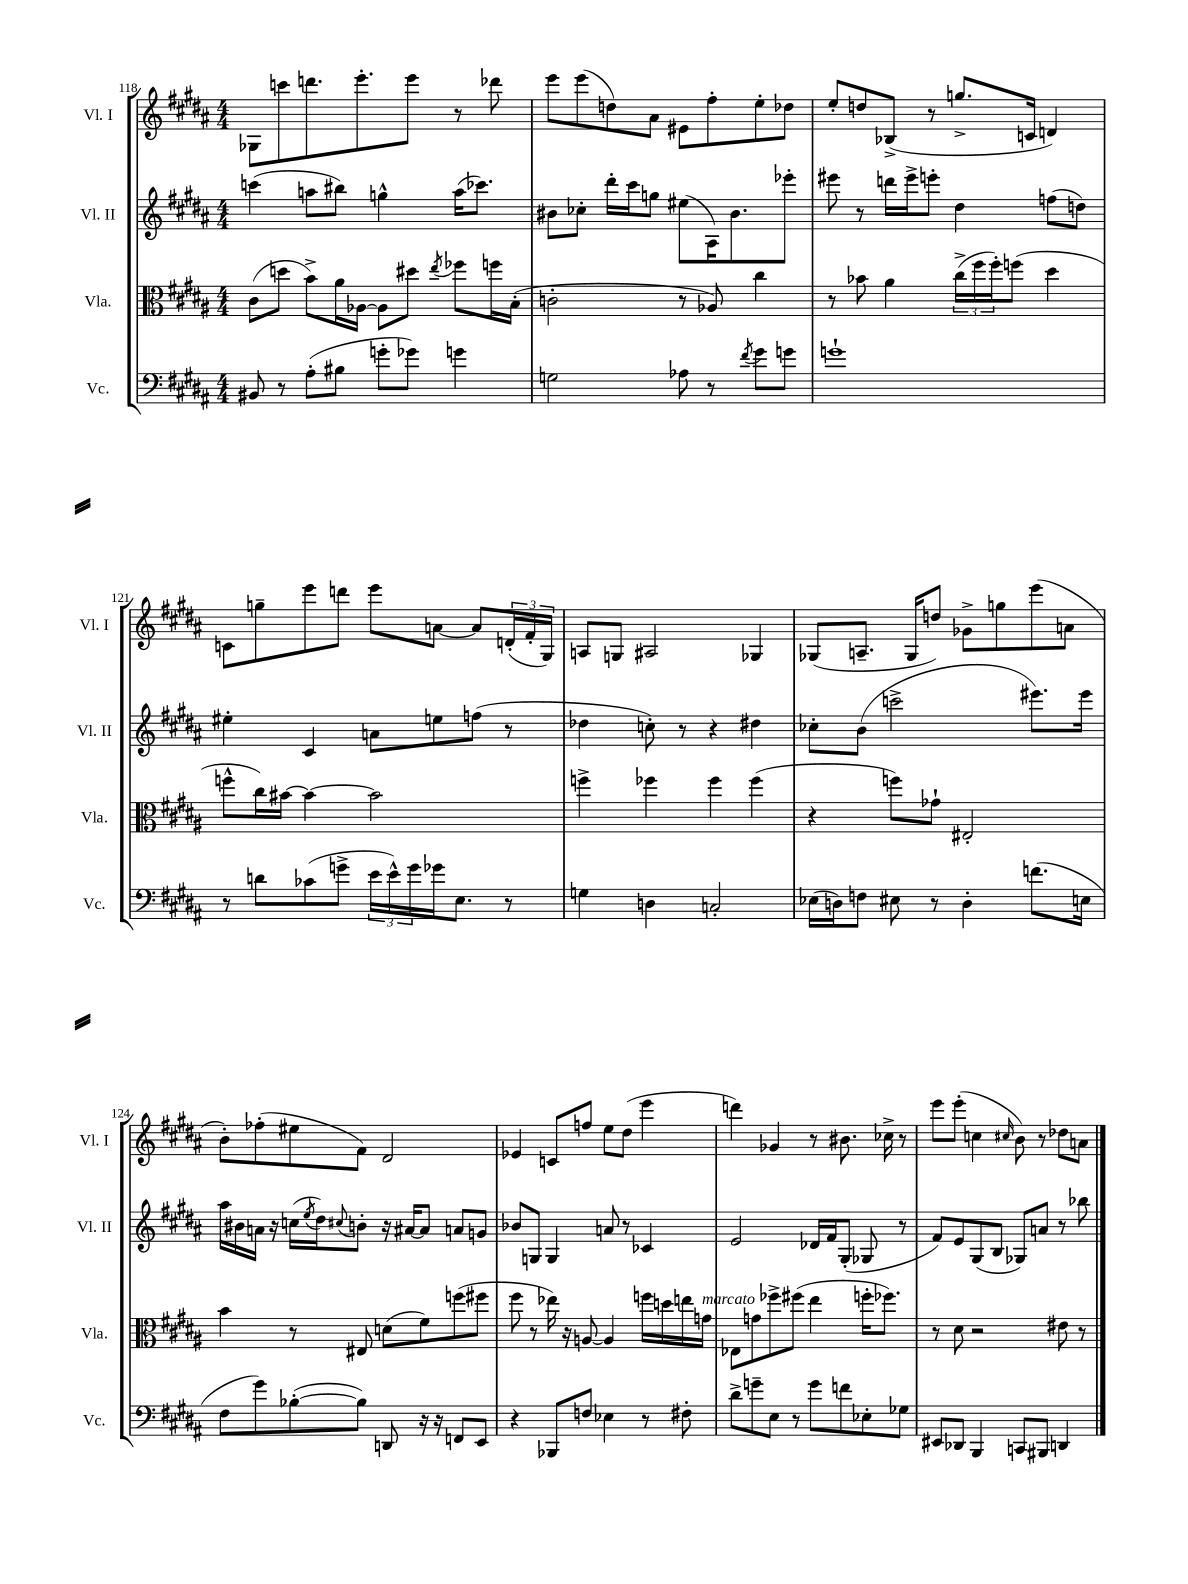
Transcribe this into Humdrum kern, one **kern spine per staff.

**kern	**kern	**kern	**kern
*staff4	*staff3	*staff2	*staff1
*clefF4	*clefC3	*clefG2	*clefG2
*k[f#c#g#d#a#]	*k[f#c#g#d#a#]	*k[f#c#g#d#a#]	*k[f#c#g#d#a#]
*M4/4	*M4/4	*M4/4	*M4/4
8BB#	(8c#	(4ccc	8G-
8r	8dd	.	8ccc
(8A#'	8b^)	8aa	8.ddd
8B#	16a#	8bb#)	.
.	[16A-	.	8.eee'
8g'	8A-]	4gg^^	.
8g-)	8dd#	.	8eee
.	8qee	.	.
4g	8ff-	(16aa	8r
.	.	8.ccc-)	.
.	16ff	.	8ddd-
.	(16B'	.	.
=	=	=	=
2G	2c'	8b#	8eee
.	.	8cc-'	(8eee
.	.	16ddd#'	8dd)
.	.	16ccc#	.
.	.	8gg	8a#
8A-	8r	(8ee#	8e#
8r	8A-)	16A#)	8ff#'
.	.	8.b#	.
8qf#	.	.	.
8g#	4cc#	.	8ee'
8g	.	8eee-'	8dd-
=	=	=	=
1g`	8r	8eee#	8ee'
.	8b-	8r	8dd
.	4a#	16ddd	(8B-^
.	.	16eee#^	.
.	.	8eee'	8r
.	(24cc#^	4dd#	8.gg^
.	24ff#	.	.
.	24ff#')	.	.
.	(8ff	.	.
.	.	.	16c
.	4dd#	(8ff	4d)
.	.	8dd)	.
=	=	=	=
8r	8ff^^	4ee#'	8c
8d	16cc#)	.	8gg~
.	[16b#	.	.
(8c-	4b#_	4c#	8eee
8g^	.	.	8ddd
24e	2b#]	8a	8eee
24e^^)	.	.	.
24g	.	.	.
16g-	.	8ee	[8a
8.E	.	.	.
.	.	(8ff	8a]
8r	.	8r	(24d'
.	.	.	24f#'
.	.	.	24G#)
=	=	=	=
4G	4ff^	4dd-	8A
.	.	.	8G
4D	4ff-	8cc')	2A#
.	.	8r	.
2C'	4ff-	4r	.
.	(4ff-	4dd#	4G-
=	=	=	=
(16E-	4r	8cc-'	(8G-
16D)	.	.	.
8F	.	(8b	8.A~
8E#	8ff)	2ccc^	.
.	.	.	16G-
8r	8g-`	.	8dd)
4D'	2E#'	.	8g-^
.	.	.	8gg
(8.f	.	8.eee#)	(8eee
.	.	.	8a
16E	.	16eee#	.
=	=	=	=
8F#	4b	16aa#	8b')
.	.	16b#	.
8g#)	.	16a	(8ff-'
.	.	16r	.
([8B-'	8r	(16cc	8ee#
.	.	8qee	.
.	.	16dd#)	.
.	.	8qqcc#	.
8B-])	8E#	8b'	8f#)
8DD	(8d	16r	2d#
.	.	[16a#	.
16r	8f#)	8a#]	.
16r	.	.	.
8FF	(8ff	8a	.
8EE	8ff#	8g	.
=	=	=	=
4r	8ff#	8b-	4e-
.	8r	8G	.
8BBB-	16ee-)	4G	8c
.	16r	.	.
8F	[8A	.	8ff
4E-	4A]	8a	8ee
.	.	8r	(8dd#
8r	16ff	4c-	4eee
.	16dd	.	.
8F#'	16ee	.	.
.	16g	.	.
=	=	=	=
8d#^	8E-	2e	4ddd)
8g~	8g	.	.
8E	8ff-^	.	4g-
8r	(8ff#	.	.
8g	4ee	16d-	8r
.	.	16f#	.
8f	.	(8G#'	8.b#
8E-'	16ff'	8G-	.
.	8.ff-)	.	16cc-^
8G-	.	8r	8r
=	=	=	=
8EE#	8r	8f#)	8eee
8DD-	8d#	8e	(8eee'
4BBB	2r	(8G#	4cc
.	.	8B	.
.	.	.	16qqcc#
8CC	.	8G-)	8b)
8BBB#	.	8a	8r
4DD	8e#	8r	8dd-
.	8r	8bb-	8a
==	==	==	==
*-	*-	*-	*-
